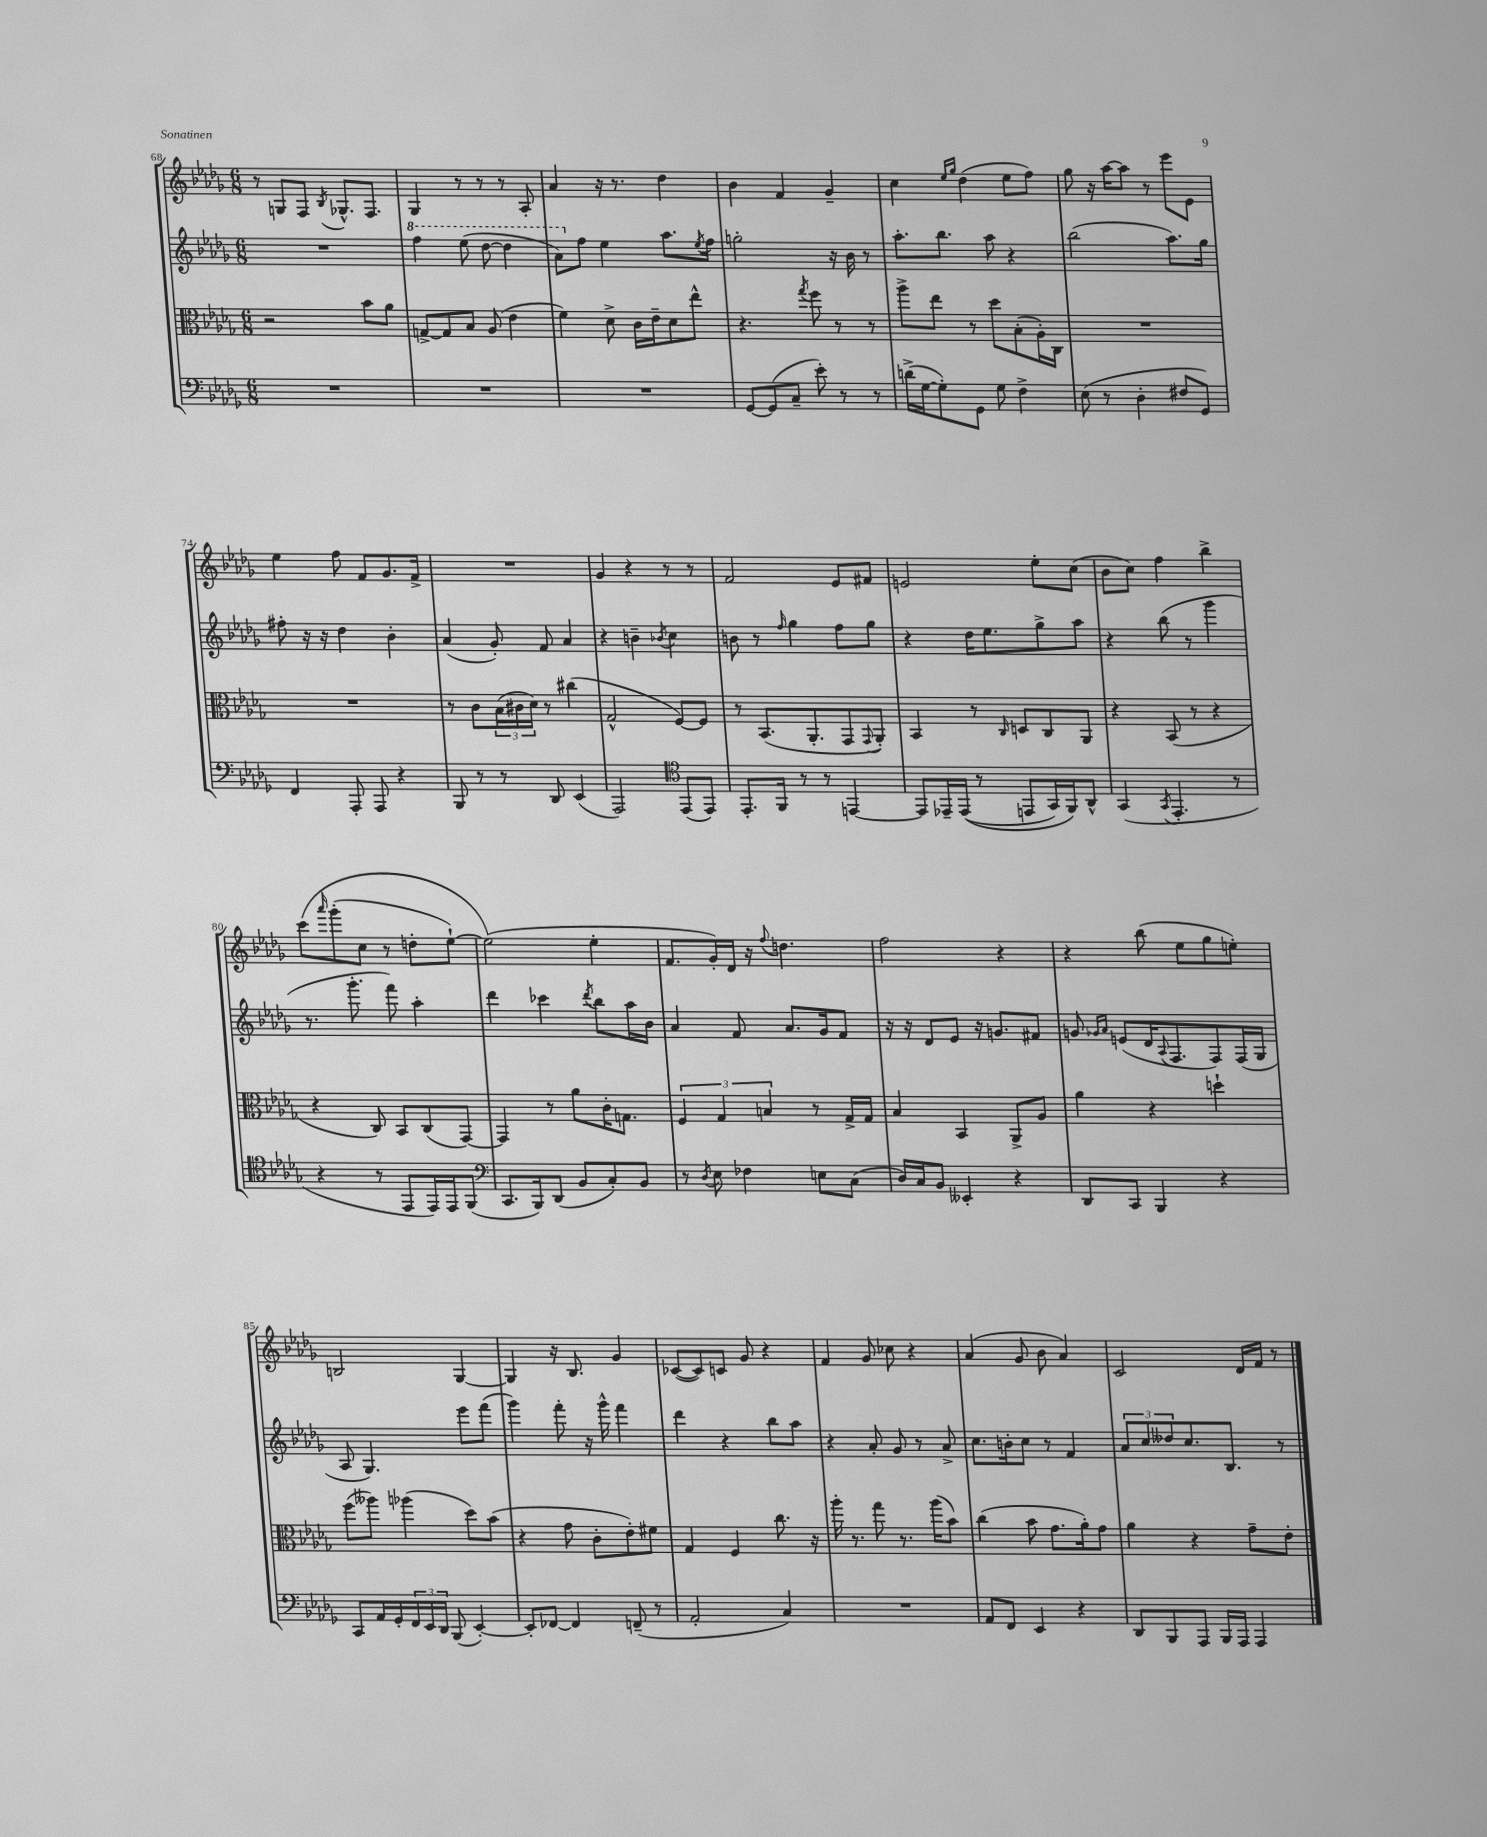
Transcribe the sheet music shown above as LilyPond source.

<<
\new StaffGroup <<
\new Staff = "s0" {
    \clef treble \key des \major \numericTimeSignature \time 6/8
    r8 g8 f8 \acciaccatura { bes8 } ges8.-^ f8. |
    ges4 r8 r8 r8 aes8-. |
    aes'4 r16 r8. des''4 |
    bes'4 f'4 ges'4-- |
    c''4 \grace { ees''16 ges''16 } des''4( ees''8 f''8) |
    ges''8 r16 aes''16~ aes''8 r8 ees'''8 ees'8 |
    ees''4 f''8 f'8 ges'8. f'16-> |
    R2. |
    ges'4 r4 r8 r8 |
    f'2 ees'8 fis'8 |
    e'2 ees''8-. c''8( |
    bes'8 c''8) f''4 bes''4-> |
    c'''8\( \grace { aes'''16 } ges'''8-.( c''8 r8 d''8-. ees''8~-!) |
    ees''2(\) ees''4-. |
    f'8. ges'16-.) des'16 r16 \appoggiatura { f''8 } d''4. |
    f''2 r4 |
    r4 bes''8( ees''8 ges''8 e''8-.) |
    b2 ges4~ |
    ges4 r16 bes8. ges'4 |
    ces'8~( ces'8) c'8 ges'8 r4 |
    f'4 ges'8 ces''8 r4 |
    aes'4( ges'8 bes'8 aes'4) |
    c'2 des'16 f'16 r8 \bar "|." |
}
\new Staff = "s1" {
    \clef treble \key des \major \numericTimeSignature \time 6/8
    R2. |
    \ottava #1 f'''4 ees'''8( des'''8~ des'''4 |
    aes''8) \ottava #0 f''8 ees''4 aes''8. \acciaccatura { ees''8 } f''16 |
    g''2-. r16 bes'16 r8 |
    aes''8.-. bes''8. aes''8 r4 |
    bes''2( aes''8.) ges''16 |
    fis''8-. r16 r16 des''4 bes'4-. |
    aes'4( ges'8-.) f'8 aes'4 |
    r4 b'4-- \acciaccatura { bes'8 } c''4 |
    b'8 r8 \grace { f''16 } ges''4 f''8 ges''8 |
    r4 des''16 ees''8. ges''8-> aes''8 |
    r4 bes''8( r8 ges'''4 |
    r8. ges'''8.-. f'''8) aes''4-. |
    des'''4 ces'''4 \acciaccatura { des'''8 } bes''8 aes''16 bes'16 |
    aes'4 f'8 aes'8. ges'16 f'8 |
    r16 r16 des'8 ees'8 r16 g'8. fis'8 |
    g'8 \grace { ges'16 aes'16 } e'8( des'16 \appoggiatura { aes8 } f8. f8) f16( ges16 |
    aes8 ges4.) ees'''8 f'''8( |
    ges'''4) f'''8-. r16 ges'''16-^ f'''4 |
    des'''4 r4 bes''8 aes''8 |
    r4 aes'8-. ges'8 r8 aes'8-> |
    c''8. b'16-. c''8 r8 f'4 |
    \tuplet 3/2 { aes'8 c''8 deses''8 } c''8. bes8. r8 \bar "|." |
}
\new Staff = "s2" {
    \clef alto \key des \major \numericTimeSignature \time 6/8
    r2 bes'8 aes'8 |
    g8~-> g8 bes8 aes8( ees'4 |
    f'4) des'8-> c'16 ees'16-- des'8 ees''8-^ |
    r4. \acciaccatura { ges''8 } f''8 r8 r8 |
    aes''8-> ees''8 r8 des''8 bes8-.( aes16-.) c16 |
    R2. |
    R2. |
    r8 c'8 \tuplet 3/2 { bes16( cis'16 des'16) } r8 cis''4( |
    ges2-^ f8~) f8 |
    r8 bes,8.( aes,8.-. ges,8 \appoggiatura { ges,8 } aes,8-.) |
    bes,4 r8 \grace { c16 } d8 c8 aes,8 |
    r4 bes,8( r8 r4 |
    r4 c8) bes,8 c8( ges,8~) |
    ges,4 r8 aes'8 c'16-. g8. |
    \tuplet 3/2 { f4 ges4 b4 } r8 ges16-> ges16 |
    bes4 bes,4 aes,8-> aes8 |
    aes'4 r4 d''4-! |
    f''8( aeses''8) aes''4( des''8) bes'8( |
    r4 ges'8 c'8-. ees'8-.) fis'8 |
    ges4 f4 c''8. r16 |
    aes''16-. r8. ges''8 r8. aes''16( bes'8) |
    c''4( bes'8 ges'8. aes'16-.) ges'8 |
    aes'4 r4 ges'8-- ees'8-. \bar "|." |
}
\new Staff = "s3" {
    \clef bass \key des \major \numericTimeSignature \time 6/8
    R2. |
    R2. |
    R2. |
    ges,8~ ges,8( c8-- ees'8-.) r8 r8 |
    d'16->( ges16~ ges8-.) ges,8 ges8 f4-> |
    ees8( r8 des4-. fis8 ges,8) |
    f,4 aes,,8-. aes,,8 r4 |
    bes,,8 r8 r8 des,8 ees,4( |
    aes,,2) \clef tenor ees,8( ees,8) |
    ees,8.-. f,16 r8 r8 e,4~ |
    e,8 ees,16-- ees,16(\( r8 e,8 ges,16) f,16\) aes,8-^ |
    ges,4( \acciaccatura { ges,8 } ees,4.-. r8 |
    r4 r8 ees,8 ees,16) ees,16 f,8( |
    \clef bass c,8. bes,,16) des,8( bes,8 c8-.) bes,8 |
    r8 \acciaccatura { des8 } ees8 fes4 e8 c8( |
    des16) c16 bes,8 eeses,4-. r4 |
    des,8 c,8 bes,,4 r4 |
    c,8 aes,16 ges,16-. \tuplet 3/2 { f,16 ees,16 des,16 } bes,,8( ees,4~-.) |
    ees,8-. fes,8~ fes,4 f,8--( r8 |
    aes,2-. c4) |
    R2. |
    aes,8 f,8 ees,4 r4 |
    des,8 bes,,8 aes,,8 bes,,16 aes,,16 aes,,4 \bar "|." |
}
>>
>>
\layout { \context { \Score currentBarNumber = #68 } }
